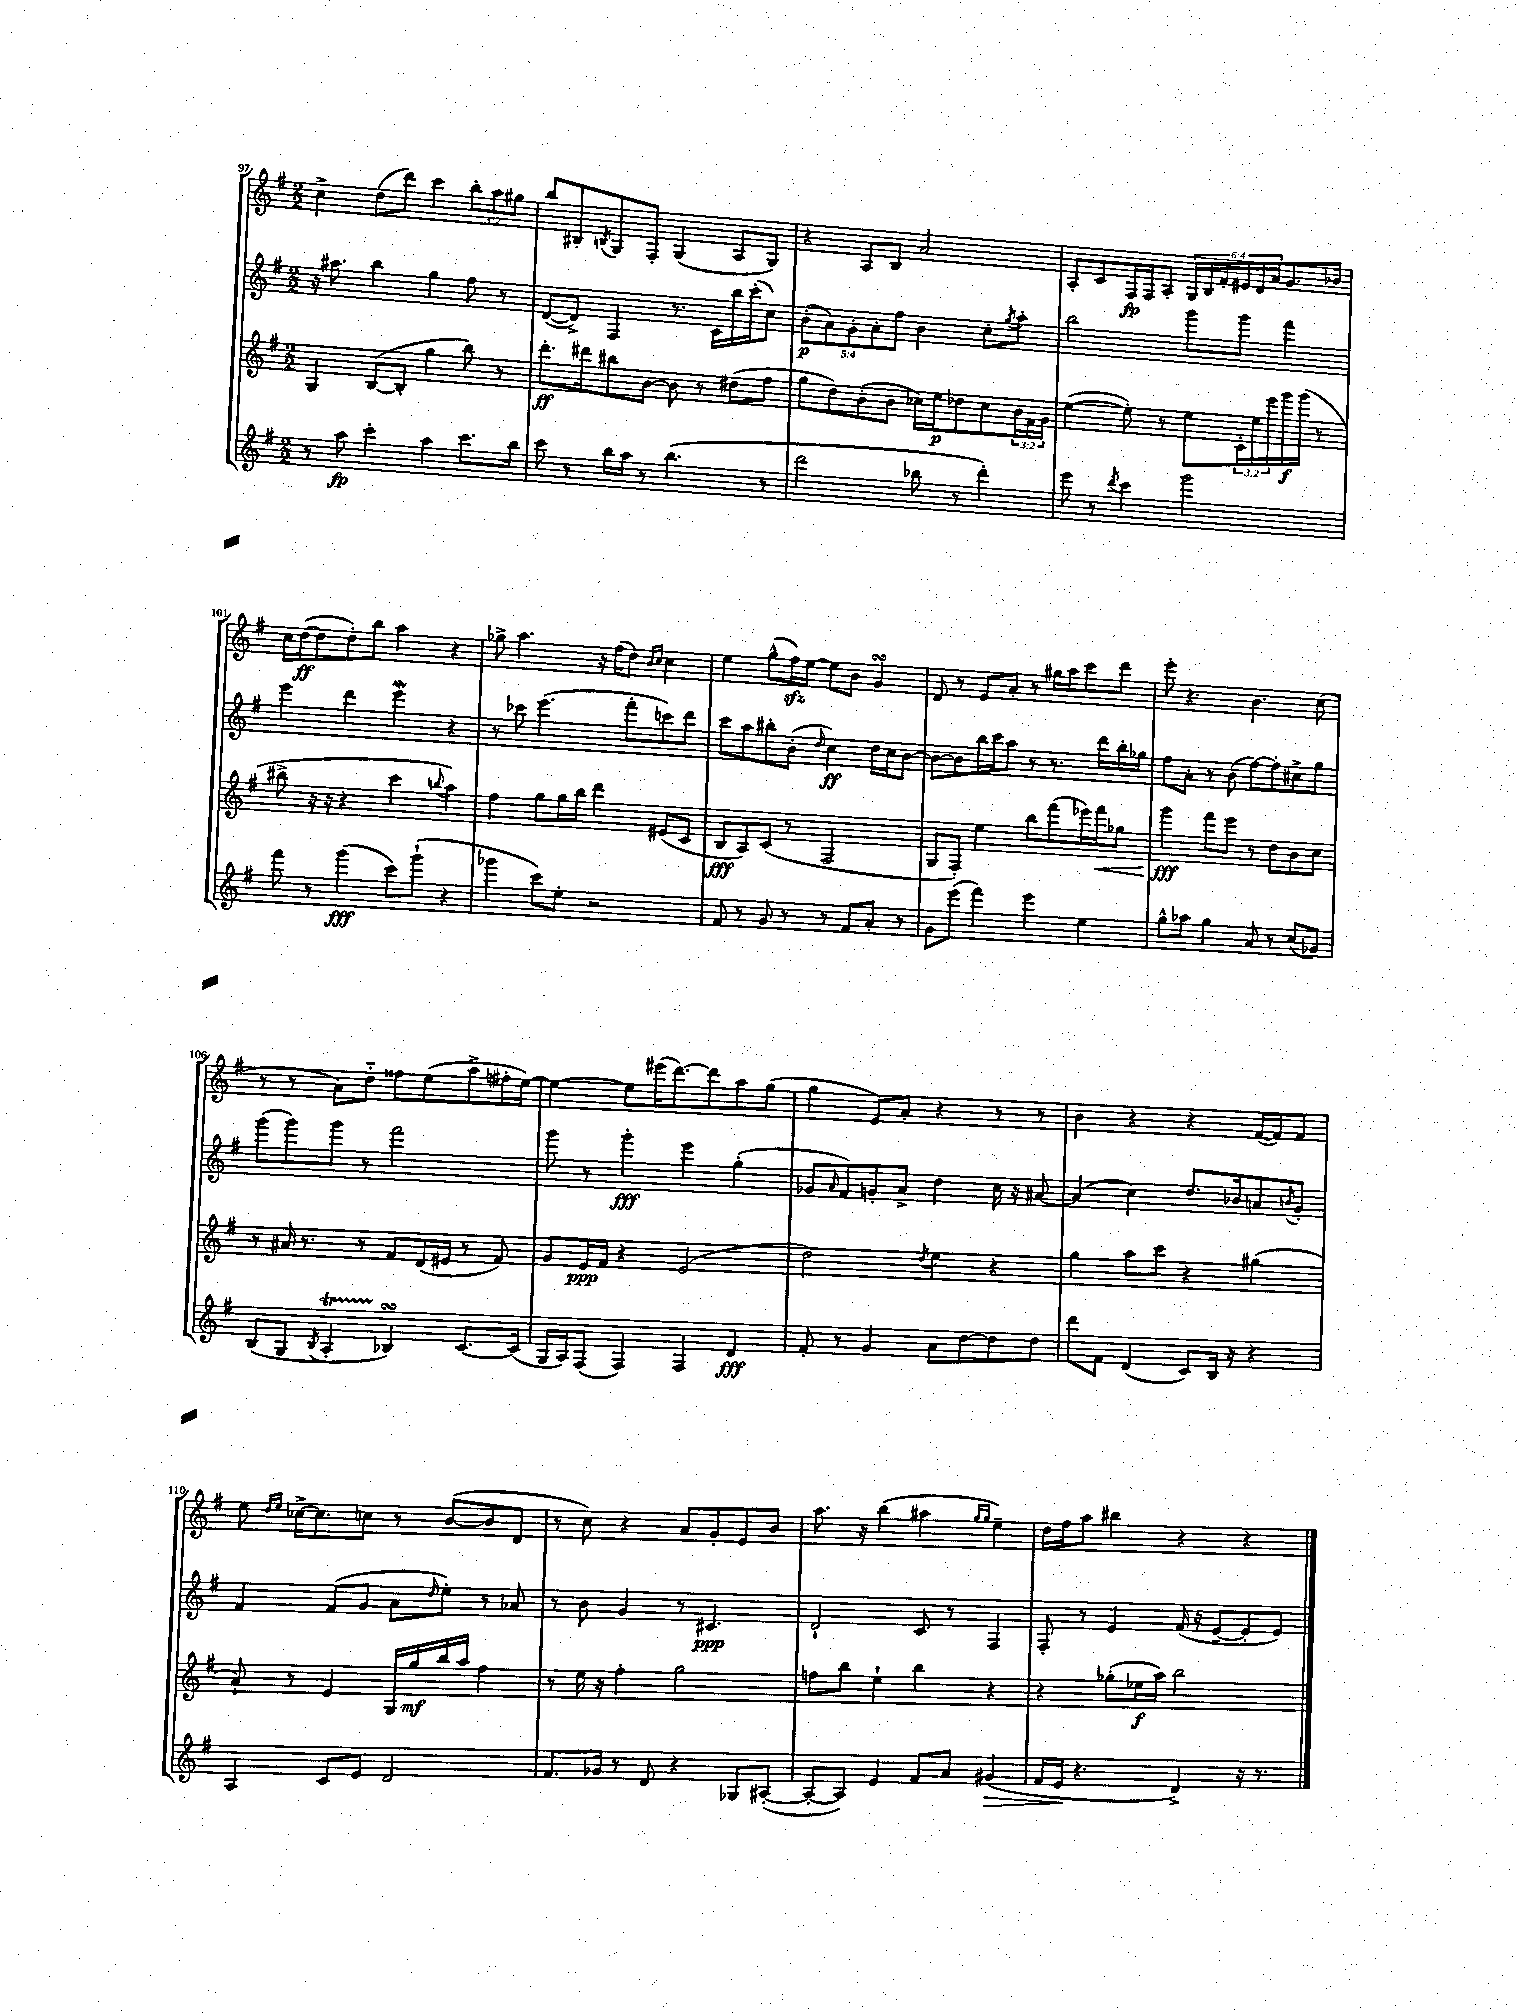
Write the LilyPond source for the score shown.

<<
\new StaffGroup <<
\new Staff = "s0" {
    \clef treble \key g \major \numericTimeSignature \time 2/2 \override Staff.TupletNumber.text = #tuplet-number::calc-fraction-text
    c''4-> d''8( d'''8) c'''4 \tuplet 3/2 { b''8-. a''8 gis''8 } |
    b''8 bis8-. \acciaccatura { b8 } g8 fis8-. g4( a8 g8) |
    r4 a8 b8 a'2 |
    a8-. c'8 fis16\fp fis16 a8-. \tuplet 6/4 { g16 b16 fis'16-. eis'16 d'16 a'16 } g'8. bes'16 |
    c''16 d''16~\ff( d''8 d''8-.) b''8 a''4 r4 |
    ges''8-> a''4. r16 fis''16( d''8) \grace { b'16 c''16 } c''4 |
    e''4 g''8-^( fis''16\sfz) e''16~ e''8 b'8 g'4\turn |
    d'8 r8 e'8 a'8-. r8 gis''16 a''16 c'''8 d'''8 |
    e'''8-. r4. b'4. c''8( |
    r8 r8 a'8) d''8-_ fisis''8 e''8( a''8-> fis''16-. e''16~) |
    e''4~ e''8 eis'''16( d'''8.~) d'''8 a''8 g''8( |
    g''4 e'8) a'8-. r4 r8 r8 |
    b'4 r4 r4 fis'16~( fis'16) fis'8 |
    e''8 \grace { d''16 e''16 } ces''16~-> ces''8. c''8 r8 b'8~( b'8 d'8 |
    r8 c''8) r4 a'8 g'8-. e'8 b'8 |
    a''8. r16 b''4( ais''4 \grace { g''16 g''16 } e''4--) |
    d''16 fis''16 a''8 bis''4 r4 r4 \bar "|." |
}
\new Staff = "s1" {
    \clef treble \key g \major \numericTimeSignature \time 2/2 \override Staff.TupletNumber.text = #tuplet-number::calc-fraction-text
    r16 ais''8. b''4 g''4 fis''8 r8 |
    d'8~( d'8->) fis4 r8. c'16 b''16 c'''16-.( c''8) |
    \tuplet 5/4 { b'8-.\p( a'8) g'8-. a'8-. fis''8 } b'4 c''8-. \acciaccatura { g''8 } a''8-. |
    b''2 g'''8 g'''8 fis'''4 |
    e'''4 d'''4 e'''4\mordent r4 |
    r8 ces'''8 e'''4.( fis'''8-. c'''8) d'''8 |
    c'''8 a''8 bis''8-. b'8-.( \grace { d''16 } c''4\ff) d''16 c''16 b'8~ |
    b'8~ b'8 b''16 c'''16 a''8 r8 r8. d'''16 b''16-. ges''16 |
    fis''8 a'8-. r8 b'8( fis''8~) fis''8-. cis''8-> g''8 |
    g'''8( g'''8) g'''8 r8 fis'''2 |
    g'''8 r8 g'''4-.\fff e'''4 g''4-.( |
    ges'8 \grace { a'16 } fis'8) g'8-. a'8-> d''4 c''16 r16 ais'8~ |
    ais'4( c''4) d''8. bes'16 a'8 \acciaccatura { b'8 } g'8-. |
    fis'4 fis'8( g'8 a'8 \grace { d''16 } e''8-.) r8 aes'8 |
    r8 b'8 g'4 r8 cis'4.\ppp |
    d'2-! c'8 r8 fis4 |
    fis8-. r8 e'4 fis'16( r16 e'8~-- e'8-. e'8) \bar "|." |
}
\new Staff = "s2" {
    \clef treble \key g \major \numericTimeSignature \time 2/2 \override Staff.TupletNumber.text = #tuplet-number::calc-fraction-text
    g4 b8~( b8-. g''4 b''8) r8 |
    d'''8.-.\ff dis'''16 bis''8 b'8~ b'8 r8 dis''8( fis''8 |
    g''8 d''8) b'8-.( b'8 ces''16) e''16\p des''8 ces''8 \tuplet 3/2 { b'16 fis'16 g'16 } |
    e''4~( e''8-.) r8 e''8 \tuplet 3/2 { c'16-. e''16 e'''16 } g'''16\f g'''16( r8 |
    bis''8-> r16 r16 r4 c'''4 \appoggiatura { b''8 } a''4) |
    fis''4 g''8 g''16 b''16 d'''4 eis'8( c'8 |
    b8\fff a8) c'8( r8 fis2 |
    g8 fis8-.) e''4 b''8 fis'''8( ees'''16) fis'''16\< ges''8 |
    g'''4\fff\! fis'''8 e'''8 r8 d''8 b'8 c''8 |
    r8 ais'16 r8. r8 fis'8 d'16( eis'16 r8 fis'8) |
    g'8 e'16\ppp fis'16 r4 e'2( |
    d''2) \acciaccatura { d''8 } e''4 r4 |
    g''4 a''8 c'''8 r4 gis''4( |
    a'8-!) r8 e'4 g16 g''16\mf b''16 a''16 fis''4 |
    r8 e''16 r16 fis''4-. g''2 |
    f''8 b''8 e''4-! b''4 r4 |
    r4 ges''8-.( ees''16\f a''16) b''2 \bar "|." |
}
\new Staff = "s3" {
    \clef treble \key g \major \numericTimeSignature \time 2/2
    r8 a''8\fp c'''4-. a''4 c'''8. b''16 |
    c'''8 r8 b''16 a''16 r8 b''4.( r8 |
    d'''2 bes''8 r8 d'''4-.) |
    e'''8 r8 \acciaccatura { d'''8 } c'''4 g'''2 |
    fis'''8 r8 g'''4\fff( c'''8) g'''8-!( r4 |
    ges'''4 c'''8) e''8-. r2 |
    fis'8 r8 g'8 r8 r8 fis'8 a'8-. r8 |
    g'8 e'''8( fis'''4) e'''4 e''4 |
    g''8-^ aes''8 g''4 a'8 r8 c''8( ges'8) |
    b8( g8 \acciaccatura { b8 } a4-.\startTrillSpan bes4\turn\stopTrillSpan) c'8.~ c'16( |
    g16 a16) fis8( fis4) fis4 d'4\fff |
    fis'8-. r8 g'4 a'8 d''8~ d''8 d''8 |
    d'''8 fis'8 d'4( c'8) b16 r16 r4 |
    a4 c'8 e'8 d'2 |
    fis'8. ges'16 r8 d'8 r4 ges8 ais8~-.( |
    ais8~-. ais8) e'4 fis'8 a'8 gis'4\>( |
    fis'16 e'16\! r4. d'4->) r16 r8. \bar "|." |
}
>>
>>
\layout { \context { \Score currentBarNumber = #97 } }
